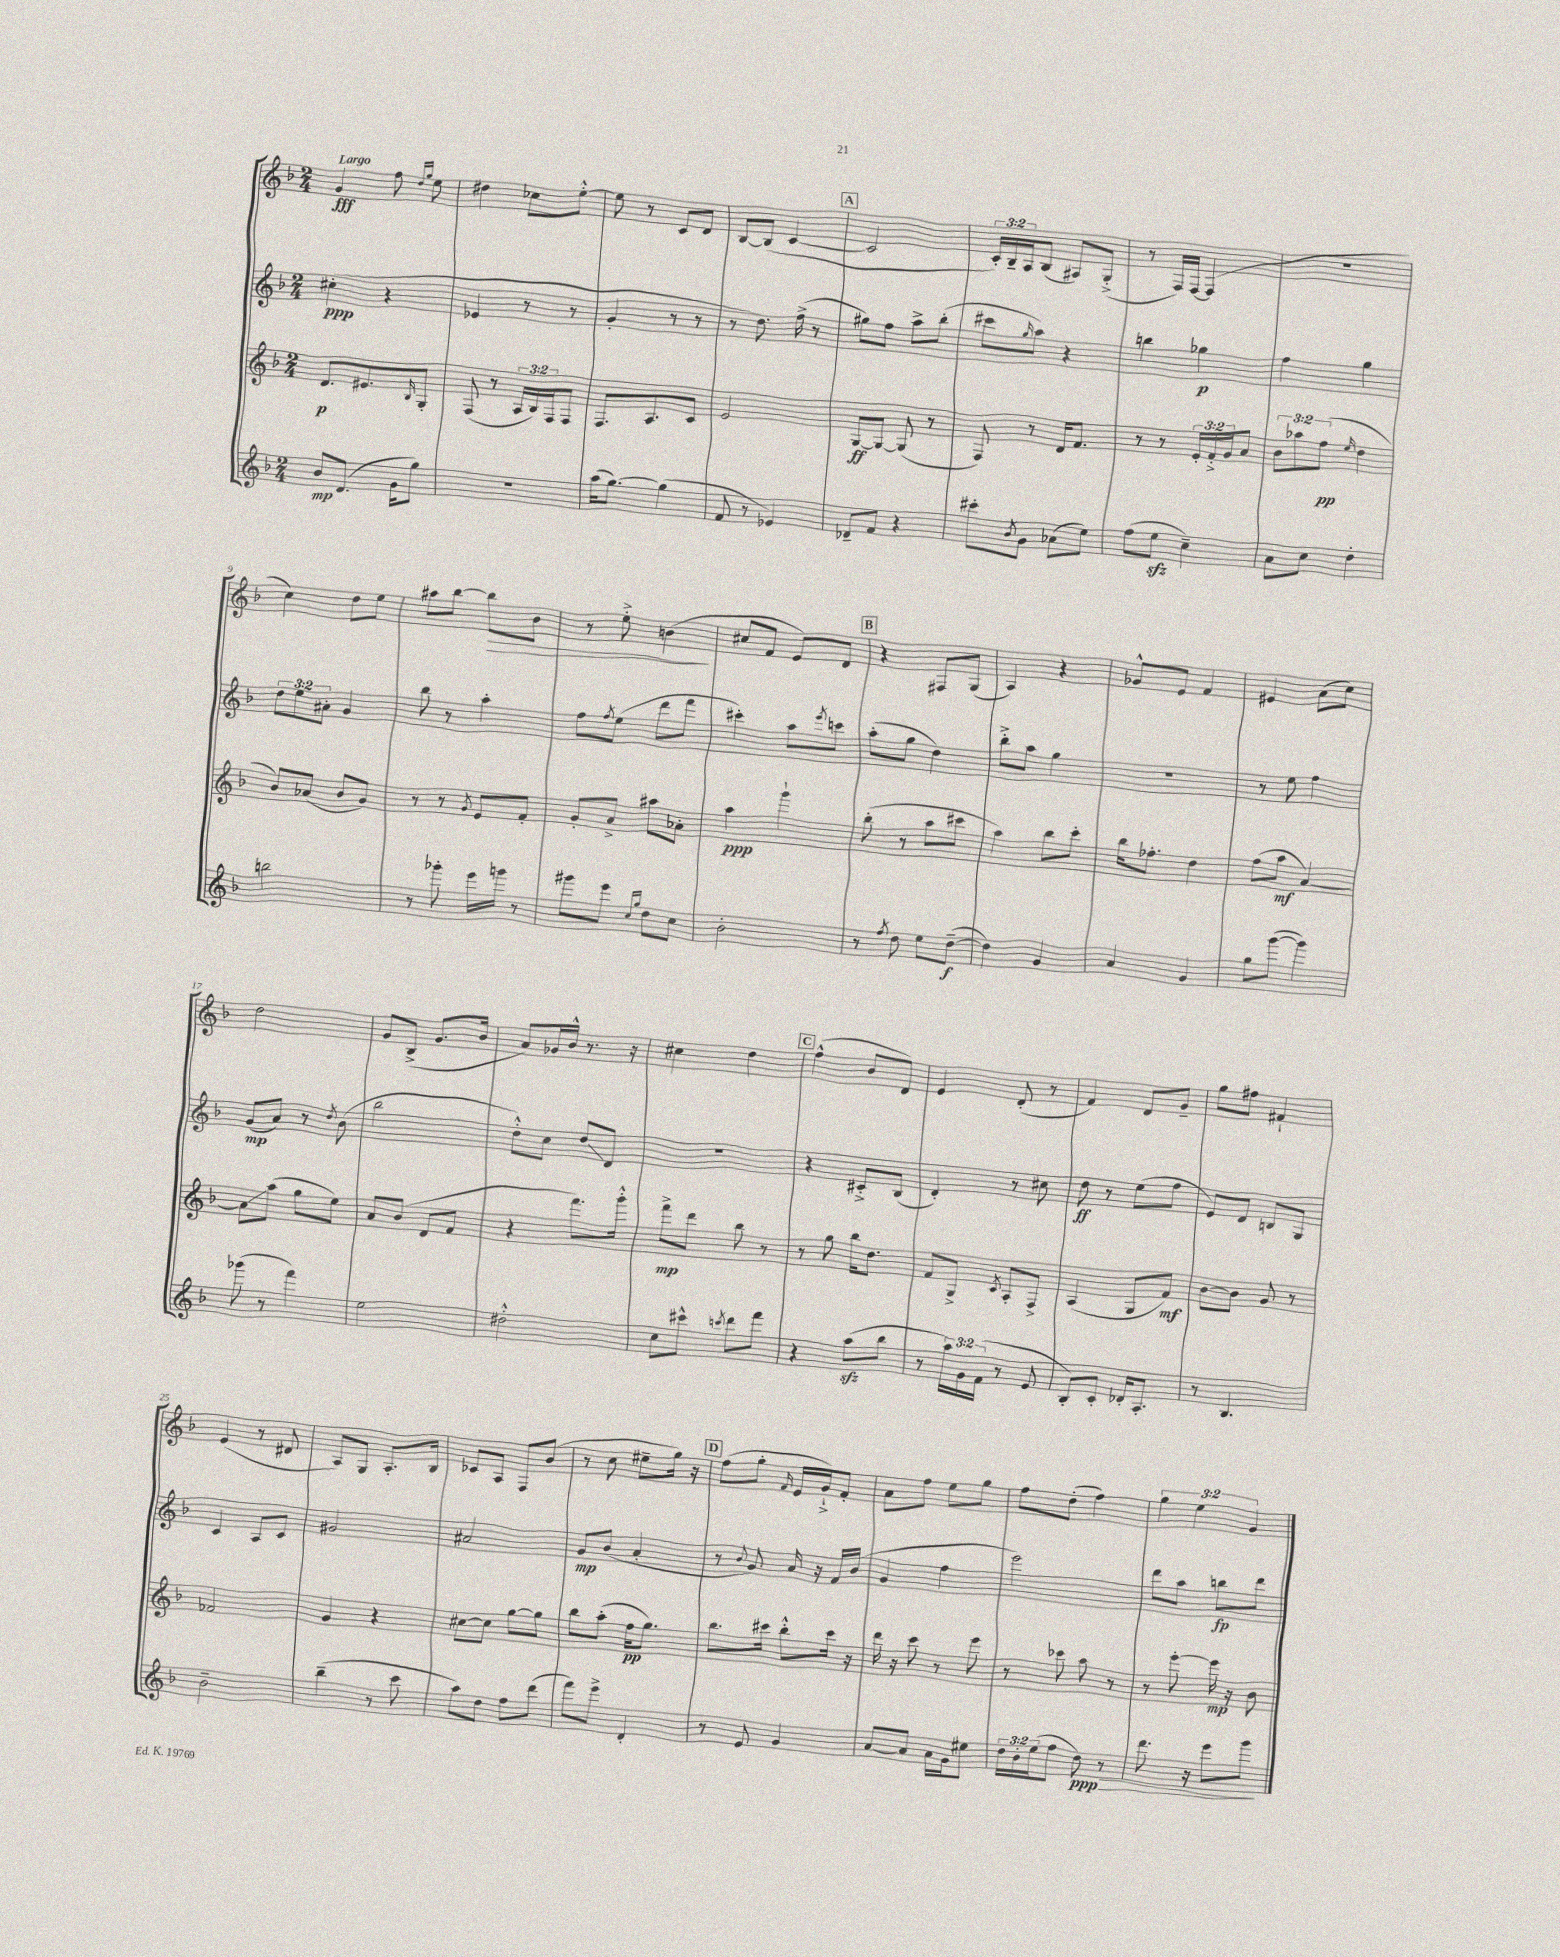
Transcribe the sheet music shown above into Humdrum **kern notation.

**kern	**kern	**kern	**kern
*staff4	*staff3	*staff2	*staff1
*clefG2	*clefG2	*clefG2	*clefG2
*k[b-]	*k[b-]	*k[b-]	*k[b-]
*M2/4	*M2/4	*M2/4	*M2/4
8b-/L	8.d/L	(4cc#'\	4g/
(8.d/J	.	.	.
.	8.e#/	.	.
.	.	4r	8ff\
16g\LK	.	.	.
.	.	.	16qqdd/LL
.	16qqB-/	.	16qqgg/JJ
8gg\J)	8G'/J	.	8ee\
=	=	=	=
2r	(8F/	4e-/	4dd#\
.	8r	.	.
.	24A/LL	8r	8cc-\L
.	24B-/)	.	.
.	24F/J	.	.
.	8F/J	8r	[8ee'^^\J
=	=	=	=
(16aa\LK	8.F/L	4g'/	8ee\]
[8.gg\J)	.	.	.
.	.	.	8r
.	8.A/	.	.
(4gg\]	.	8r	8c/L
.	8c/J	8r	8d/J
=	=	=	=
8f/	2e/	8r	[8B-/L
8r	.	8.dd\)	(8B-/]J
4e-/)	.	.	[4c/
.	.	(16ff^\	.
.	.	8r	.
=	=	=	=
8d-~/L	[8G/L	8gg#\L)	2c/]
8f/J	8G/_J	8ff\J	.
4r	(8G/]	8aa^\L	.
.	8r	(8bb-'\J	.
=	=	=	=
8ccc#'\L	8F/)	8ccc#\L	24c'/LL)
.	.	.	24B-~/
.	.	.	24A/J
8qb-/	.	16qqgg/	.
8g\J	8r	8aa\J)	(8B-/J
(8a-\L	16d/LK	4r	8A#/L)
.	8.f/J	.	.
8ee\J)	.	.	(8G'^/J
=	=	=	=
(8ff\L	8r	4bb\	8r
8ee\J	8r	.	16F/LL)
.	.	.	[16F/JJ
4cc~\)	24e'/LL	4gg-\	(4F/]
.	24f'^/	.	.
.	24g/J	.	.
.	8a/J	.	.
=	=	=	=
8a\L	12b-\L	4ff\	2r
.	12aa-\	.	.
8cc\J	.	.	.
.	(12ff\J	.	.
.	16qqee/	.	.
4dd'\	4dd\	4gg\	.
=	=	=	=
2bb\	8b-/L)	12dd\L	4cc\)
.	.	12ee\	.
.	(8a-/J	.	.
.	.	12a#'\J	.
.	8b-/L	4g/	8dd\L
.	8g/J)	.	8ee\J
=	=	=	=
8r	8r	8bb-\	8aa#\L
8ggg-'\	8r	8r	[8bb-\J
.	8qg/	.	.
16eee\LL	8e/L	4aa'\	8bb-\]L
16ggg\JJ	.	.	.
8r	8f'/J	.	8b-\J
=	=	=	=
8ggg#\L	8g'/L	8ff\L	8r
.	.	8qff/	.
8eee\J	8a^/J	(8ee\J	8ee'^\
16qqcc/LL	.	.	.
16qqgg/JJ	.	.	.
8dd\L	8aa#\L	8ddd\L	(4b\
8cc\J	8a-'\J	8fff\J	.
=	=	=	=
2b-'\	4aa\	4ccc#'\)	8cc#/L
.	.	.	8f/J
.	4ggg`\	8aa\L	8e/L)
.	.	8qeee/	.
.	.	8ccc\J	8d/J
=	=	=	=
8r	(8bb-'\	(8aa'\L	4r
8qff/	.	.	.
8dd\	8r	8gg\J	.
8ee\L	8aa\L	4dd\)	8F#/L
([8dd~\J	8ccc#\J	.	(8G/J
=	=	=	=
4dd\])	4aa\)	8bb-'^\L	4A/)
.	.	8aa\J	.
4g/	8bb-\L	4gg\	4r
.	8ccc'\J	.	.
=	=	=	=
4a/	16bb-\LK	2r	8g-^^/L
.	8.ff-'\J	.	.
.	.	.	8e/J
4g/	4dd\	.	4f/
=	=	=	=
8gg\L	(8ff\L	8r	4e#/
([8ggg\J	8aa\J	8ee\	.
4ggg\])	[4a/)	4ff\	(8a\L
.	.	.	8cc\J)
=	=	=	=
(8ggg-\	8a\]L	(8g/L	2dd\
8r	(8aa\J	8a/J)	.
4fff\)	8gg\L	8r	.
.	.	8qdd/	.
.	8ee\J)	(8b-\	.
=	=	=	=
2ee\	8a/L	2bb-\	8g/L
.	(8b-/J	.	(8B-^/J
.	8d/L	.	8.g/L
.	8f/J	.	.
.	.	.	16b-/Jk
=	=	=	=
2dd#'^^\	4r	8dd'^^\L)	8a/L)
.	.	8cc\J	16g-/L
.	.	.	16b-^^/JJ
.	8.fff\L)	8dd/L	8.r
.	.	8d/J	.
.	16ggg'^^\Jk	.	16r
=	=	=	=
8cc\L	8fff^\L	2r	4cc#\
8ccc#^^\J	8ddd\J	.	.
8qccc/	.	.	.
8ddd\L	8bb-\	.	4dd\
8fff\J	8r	.	.
=	=	=	=
4r	8r	4r	(4ff^^\
.	8gg\	.	.
(8aa\L	16bb-\LK	8c#'^/L	8b-/L
.	8.dd\J	.	.
8bb-\J	.	(8B-/J	8d/J)
=	=	=	=
8r	8f/L	4d'/)	4e/
24aa\LL)	8G^/J	.	.
24g\	.	.	.
(24f\JJ	.	.	.
.	8qc/	.	.
8r	8A'/L	8r	(8d'/
8e/	8F^/J	8cc#\	8r
=	=	=	=
8B-'/L)	(4A/	8dd\	4f/)
8c'/J	.	8r	.
16d-'/LK	8G/L	(8ee\L	8d/L
8.A'/J	.	.	.
.	8f/J)	8ff\J	8g~/J
=	=	=	=
8r	[8b-\L	8e/L)	8gg\L
4.B-/	8b-\]J	8d/J	8ff#\J
.	8g/	8B/L	4f#`/
.	8r	8G/J	.
=	=	=	=
2b-~\	2f-/	4c/	(4e/
.	.	8A/L	8r
.	.	8c/J	8d#/
=	=	=	=
(4bb-~\	4g/	2g#/	8A/L)
.	.	.	8G/J
8r	4r	.	8.A'/L
8ccc\	.	.	.
.	.	.	16B-/Jk
=	=	=	=
8aa\L)	[8cc#\L	2a#/	8c-/L
8dd\J	8cc#\]J	.	8A/J
8ff\L	[8gg\L	.	8F/L
(8ddd\J	8gg\]J	.	(8b-/J
=	=	=	=
8fff\L)	8bb-\L	8g/L	8r
8eee^\J	(8aa'\J	(8b-/J	8cc\
4d'/	16ff\LK	4a'/	8ee#~\L
.	8.gg\J)	.	.
.	.	.	16gg\Jk)
.	.	.	16r
=	=	=	=
8r	8.bb-\L	8r	(8ff\L
.	.	8qqb-/	.
8e/	.	8g/)	8gg'\J
.	16ccc#\Jk	.	.
.	.	.	16qqf/
4g/	8bb-'^^\L	16a/	16e/LL
.	.	16r	16g`^/J)
.	16ccc#\Jk	16f/LL	8f'/J
.	16r	(16b-/JJ	.
=	=	=	=
[8a/L	16ddd\	4g/	8a\L
.	16r	.	.
8a/]J	8ccc\	.	8ff\J
16a\LL	8r	4ff\	8ee\L
16g\J	.	.	.
8ee#\J	8eee\	.	8gg\J
=	=	=	=
24dd\LL	8r	2eee\)	8ff\L
24b-'\	.	.	.
(24ee\J	.	.	.
8ff\J	8ccc-\	.	(8dd'\J
8dd\)	8aa\	.	4ff\)
8r	8r	.	.
=	=	=	=
8.ddd\	8r	8ddd\L	6gg\
.	[8eee'\	8aa\J	.
.	.	.	6ee\
16r	.	.	.
8eee\L	16eee\]	8bb\L	.
.	16r	.	.
.	.	.	6g/
8ggg\J	8b-\	8ddd\J	.
==	==	==	==
*-	*-	*-	*-
